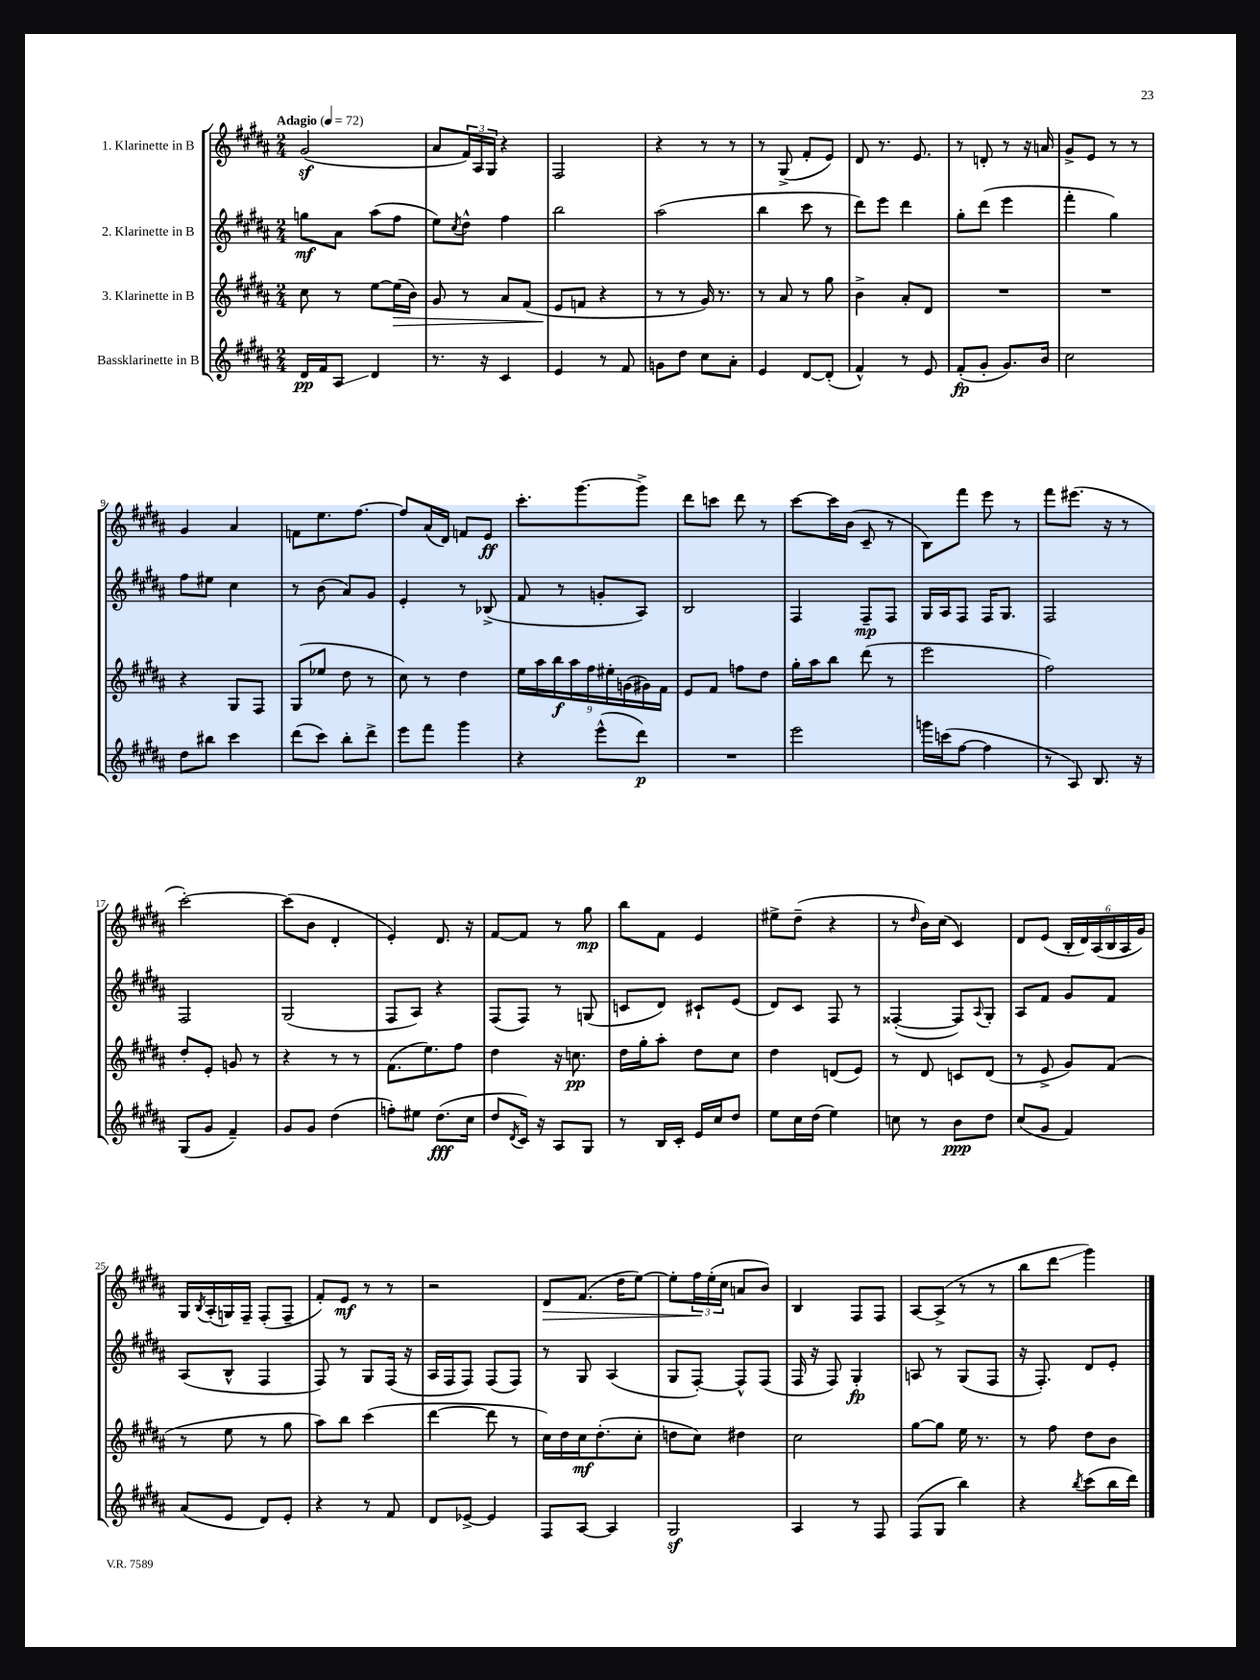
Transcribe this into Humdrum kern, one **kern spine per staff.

**kern	**kern	**kern	**kern
*staff4	*staff3	*staff2	*staff1
*clefG2	*clefG2	*clefG2	*clefG2
*k[f#c#g#d#a#]	*k[f#c#g#d#a#]	*k[f#c#g#d#a#]	*k[f#c#g#d#a#]
*M2/4	*M2/4	*M2/4	*M2/4
*MM72	*MM72	*MM72	*MM72
16d#	8cc#	8gg	(2g#
16f#	.	.	.
8A#	8r	8a#	.
4d#	[8ee	(8aa#	.
.	(16ee]	8ff#	.
.	16b)	.	.
=	=	=	=
8.r	8g#	8ee)	8a#
.	.	8qcc#	.
.	8r	8dd#^^	24f#)
.	.	.	24A#
16r	.	.	.
.	.	.	24G#
4c#	8a#	4ff#	4r
.	(8f#	.	.
=	=	=	=
4e	8e	2bb	2F#
.	8f	.	.
8r	4r	.	.
8f#	.	.	.
=	=	=	=
8g	8r	(2aa#	4r
8dd#	8r	.	.
8cc#	16g#)	.	8r
.	8.r	.	.
8a#'	.	.	8r
=	=	=	=
4e	8r	4bb	8r
.	8a#	.	(8G#^
[8d#	8r	8ccc#	8f#'
(8d#']	8gg#	8r	8e)
=	=	=	=
4f#^^)	4b^	8ddd#)	8d#
.	.	8eee	8.r
8r	8a#'	4ddd#	.
.	.	.	8.e
8e	8d#	.	.
=	=	=	=
(8f#'	2r	8gg#'	8r
8g#'	.	(8ddd#	8d'
8.g#)	.	4eee	8r
.	.	.	16r
16b	.	.	16a
=	=	=	=
2cc#	2r	4fff#'	8g#^
.	.	.	8e
.	.	4gg#)	8r
.	.	.	8r
=	=	=	=
8dd#	4r	8ff#	4g#
8bb#	.	8ee#	.
4ccc#	8G#	4cc#	4a#
.	8F#	.	.
=	=	=	=
(8ddd#	(8G#	8r	8f
8ccc#)	8ee-	(8b	8.ee
8bb'	8dd#	8a#)	.
.	.	.	[8.ff#
8ddd#^	8r	8g#	.
=	=	=	=
8eee	8cc#)	4e'	8ff#]
8fff#	8r	.	(16a#
.	.	.	16d#)
4ggg#	4dd#	8r	8f
.	.	(8B-^	8e
=	=	=	=
4r	18ee	8f#	8.ccc#'
.	18aa#	.	.
.	18bb	.	.
.	.	8r	.
.	18aa#	.	.
.	.	.	[8.ggg#
.	18ff#	.	.
(8eee^^	.	8g'	.
.	18ee#'	.	.
.	(18g	.	.
8ddd#)	.	8A#)	8ggg#^]
.	18g#)	.	.
.	18f#	.	.
=	=	=	=
2r	8e	2B	8ddd#
.	8f#	.	8ccc
.	8ff	.	8ddd#
.	8dd#	.	8r
=	=	=	=
2eee	16gg#'	4F#	[8ccc#
.	16aa#	.	.
.	8bb	.	16ccc#]
.	.	.	(16b
.	(8ddd#	8F#~	8c#~
.	8r	8F#	8r
=	=	=	=
16ggg	2eee	16G#	8B)
(16ccc	.	16A#	.
[8ff#	.	8F#	8fff#
4ff#]	.	16F#	8eee
.	.	8.G#	.
.	.	.	8r
=	=	=	=
8r	2ff#)	2F#	8fff#
8A#)	.	.	(8.eee#
8.B	.	.	.
.	.	.	16r
.	.	.	8r
16r	.	.	.
=	=	=	=
(8G#	8dd#'	2F#	[2ccc#')
8g#	8e'	.	.
4f#~)	8g	.	.
.	8r	.	.
=	=	=	=
8g#	4r	(2G#	(8ccc#]
8g#	.	.	8b
(4dd#	8r	.	4d#'
.	8r	.	.
=	=	=	=
8ff')	(8.f#	8F#	4e')
8ee#	.	8A#)	.
.	8.ee)	.	.
(8.dd#	.	4r	8.d#
.	8ff#	.	.
16cc#	.	.	16r
=	=	=	=
8dd#	4dd#	(8F#	[8f#
8qd#	.	.	.
16c#)	.	8F#)	8f#]
16r	.	.	.
8A#	16r	8r	8r
.	8.cc	.	.
8G#	.	(8G	8gg#
=	=	=	=
8r	16dd#	8c	8bb
.	16gg#'	.	.
16B	8aa#'	8d#)	8f#
16c#'	.	.	.
16e	8dd#	8c#`	4e
16cc#	.	.	.
8dd#	8cc#	(8e	.
=	=	=	=
8ee	4dd#	8d#)	8ee#^
16cc#	.	8c#	(8dd#~
(16dd#	.	.	.
4ee)	(8d	8F#	4r
.	8e)	8r	.
=	=	=	=
8cc	8r	([4F##'	8r
.	.	.	16qqdd#
8r	8d#	.	16b)
.	.	.	(16cc#
8b	8c	8F##])	4c#)
.	.	8qqA#	.
8dd#	(8d#	8G#'	.
=	=	=	=
(8cc#	8r	8A#	8d#
8g#	8e^	8f#	(8e
4f#)	8g#)	8g#	24B'
.	.	.	24d#)
.	.	.	(24A#
.	(8f#	8f#	24B
.	.	.	24A#
.	.	.	24g#)
=	=	=	=
(8a#	8r	(8A#	16G#
.	.	.	8qB
.	.	.	(16A#'
8e	8ee	8B^^	16G)
.	.	.	16F#~
8d#)	8r	4F#	(8F#'
8e'	8gg#	.	8F#~
=	=	=	=
4r	8aa#)	8F#)	8f#')
.	8bb	8r	8e
8r	(4ccc#	8G#	8r
8f#	.	(16F#	8r
.	.	16r	.
=	=	=	=
8d#	[4ddd#	16A#	2r
.	.	16F#	.
[8e-^	.	8F#)	.
4e-]	8ddd#]	(8F#	.
.	8r	8F#)	.
=	=	=	=
8F#	16cc#)	8r	8d#
.	16dd#	.	.
[8A#	16cc#	8G#	(8.f#
.	(8.dd#'	.	.
4A#]	.	(4A#	.
.	.	.	16dd#
.	8cc#'	.	[8ee)
=	=	=	=
2G#	8dd	8G#	8ee']
.	8cc#)	[8F#')	24ff#
.	.	.	(24ee'
.	.	.	24cc#
.	4dd#	8F#^^]	8a
.	.	(8F#	8b)
=	=	=	=
4A#	2cc#	16F#	4B
.	.	16r	.
.	.	8F#)	.
8r	.	4G#'	8F#
8F#	.	.	8F#
=	=	=	=
(8F#	[8gg#	8A	[8A#
8G#	8gg#]	8r	(8A#^]
4bb)	16ee	(8G#	8r
.	8.r	.	.
.	.	8F#	8r
=	=	=	=
4r	8r	16r	8bb
.	.	8.F#')	.
.	8ff#	.	8ddd#
8qbb	.	.	.
(8ccc#	8dd#	8d#	4ggg#)
16bb	8b	8e'	.
16ddd#)	.	.	.
==	==	==	==
*-	*-	*-	*-
